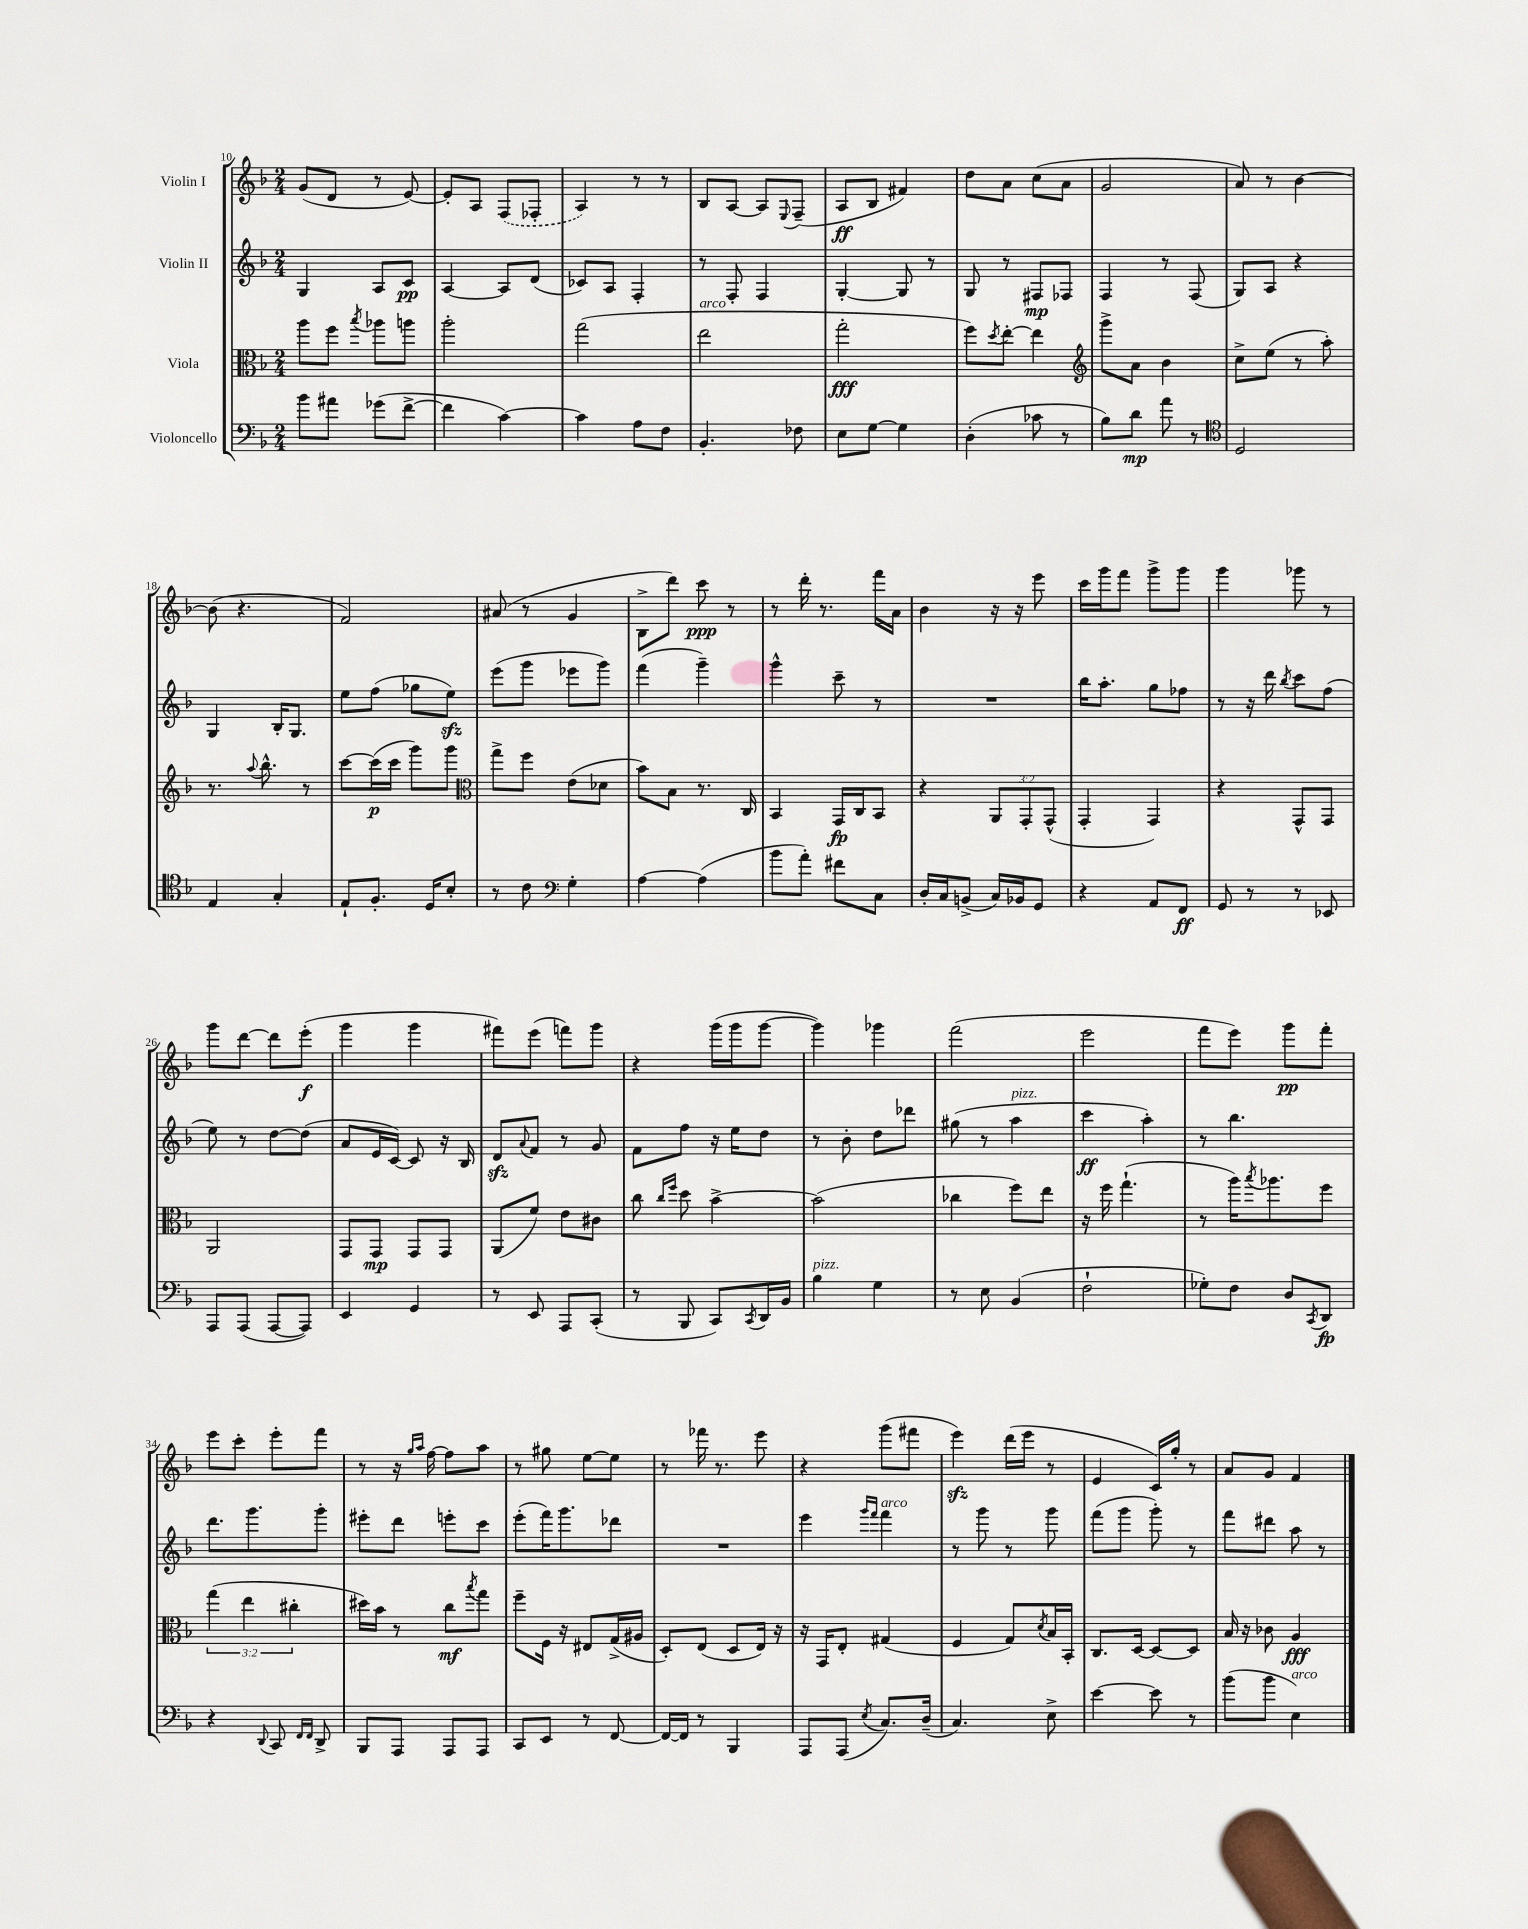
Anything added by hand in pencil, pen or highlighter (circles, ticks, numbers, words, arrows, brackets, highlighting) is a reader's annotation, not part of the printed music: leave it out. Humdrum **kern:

**kern	**kern	**kern	**kern
*staff4	*staff3	*staff2	*staff1
*clefF4	*clefC3	*clefG2	*clefG2
*k[b-]	*k[b-]	*k[b-]	*k[b-]
*M2/4	*M2/4	*M2/4	*M2/4
8b-	8aa	4G	(8g
8a#	8ff	.	8d
.	8qbb-	.	.
(8g-	8aa-	8A	8r
[8f^	8aa	8c	[8e)
=	=	=	=
4f]	2aa'	[4A	8e']
.	.	.	8A
[4c)	.	8A]	(8F
.	.	(8d	8F-'
=	=	=	=
4c]	(2gg	8c-)	4A)
.	.	8A	.
8A	.	4F'	8r
8F	.	.	8r
=	=	=	=
4.BB-'	2ee	8r	8B-
.	.	8F'	[8A
.	.	4F	8A]
.	.	.	8qqE
8F-	.	.	(8F~
=	=	=	=
8E	2gg'	[4G'	8A
[8G	.	.	8B-
4G]	.	8G]	4f#)
.	.	8r	.
=	=	=	=
(4D'	8ff)	8G	8dd
.	8qdd	.	.
.	[8ee'	8r	8a
8c-	4ee]	8F#	(8cc
8r	.	8F-	8a
=	=	=	=
*	*clefG2	*	*
8B-)	8ggg^	4F	2g
8d	8a	.	.
8a	4b-	8r	.
8r	.	(8F	.
=	=	=	=
*clefC4	*	*	*
2D	8cc^	8G)	8a)
.	(8ee	8A	8r
.	8r	4r	[4b-
.	8aa')	.	.
=	=	=	=
4E	8.r	4G	(8b-]
.	.	.	4.r
.	8qqaa	.	.
.	8.bb-^^	.	.
4G'	.	16B-'	.
.	.	8.G	.
.	8r	.	.
=	=	=	=
8E`	[8ccc	8ee	2f)
8.F'	(16ccc]	(8ff	.
.	16ccc	.	.
.	8ggg)	8gg-	.
16D	.	.	.
8B-'	8ggg	8ee)	.
=	=	=	=
*	*clefC3	*	*
8r	8gg^	(8eee	(8a#
8c	8ff	8ggg	8r
*clefF4	*	*	*
4G'	(8e	8eee-	4g
.	8d-	8ggg)	.
=	=	=	=
[4A	8b-)	(4fff	8B-^
.	8B-	.	8ddd)
(4A]	8.r	4ggg~)	8ccc
.	.	.	8r
.	16C	.	.
=	=	=	=
8b-	4BB-	4ggg^^	8r
8a')	.	.	16ddd'
.	.	.	8.r
8f#	16GG	8ccc~	.
.	16C	.	.
8C	8BB-	8r	16fff
.	.	.	16a
=	=	=	=
16D'	4r	2r	4b-
16C	.	.	.
(8BB^	.	.	.
16C)	12AA	.	16r
16BB-	.	.	16r
.	12GG'	.	.
8GG	.	.	8eee
.	(12GG^^	.	.
=	=	=	=
4r	4GG'	16bb-	16ccc
.	.	8.aa'	16ggg
.	.	.	8fff
8AA	4GG)	8gg	8ggg^
8FF	.	8ff-	8ggg
=	=	=	=
8GG	4r	8r	4ggg
8r	.	16r	.
.	.	16ddd	.
.	.	8qbb-	.
8r	8GG^^	8ccc	8ggg-
8EE-	8GG	(8ff	8r
=	=	=	=
8AAA	2AA	8ee)	8ggg
(8AAA	.	8r	[8ddd
[8AAA	.	[8dd	8ddd]
8AAA])	.	(8dd]	(8eee'
=	=	=	=
4EE	8GG	8a	4ggg
.	8GG	16e	.
.	.	[16c)	.
4GG	8GG	8c]	4ggg
.	8GG	16r	.
.	.	16B-	.
=	=	=	=
8r	(8AA	8d	8fff#)
.	.	8qqa	.
8EE	8f)	8f	(8eee
8AAA	8e	8r	8fff)
(8CC'	8c#	8g	8ggg
=	=	=	=
8r	8cc	8f	4r
.	16qqcc	.	.
.	16qqff	.	.
8BBB-	8dd	8ff	.
8CC)	[4b-^	16r	(16ggg
.	.	16ee	16ggg
8qCC	.	.	.
16DD	.	8dd	[8ggg
16BB-	.	.	.
=	=	=	=
4B-	(2b-]	8r	4ggg])
.	.	8b-'	.
4G	.	8dd	4ggg-
.	.	8ddd-	.
=	=	=	=
8r	4cc-	(8gg#	(2fff
8E	.	8r	.
(4BB-	8ff)	4aa	.
.	8ee	.	.
=	=	=	=
2F`	16r	4ccc	2eee
.	16ff	.	.
.	(4.gg`	.	.
.	.	4aa')	.
=	=	=	=
8G-')	8r	8r	8fff
8F	16aa)	4.bb-	8eee)
.	8qbb-	.	.
.	8.aa-	.	.
8D	.	.	8ggg
8qCC	.	.	.
8DD	8ff	.	8fff'
=	=	=	=
4r	(6gg	8.ddd	8eee
.	.	.	8ccc'
.	6ee	.	.
.	.	8.ggg	.
8qqDD	.	.	.
8CC	.	.	8eee'
.	6cc#'	.	.
16qqFF	.	.	.
16qqFF	.	.	.
8DD^	.	8ggg'	8fff
=	=	=	=
8BBB-	16dd#)	8eee#'	8r
.	16b-	.	.
8AAA	8r	8ddd	16r
.	.	.	16qqgg
.	.	.	16qqaa
.	.	.	[16ff
8AAA	8cc	8eee'	8ff]
.	8qbb-	.	.
8AAA	8gg	8ccc	8aa
=	=	=	=
8CC	8ff~	(8eee'	8r
8EE	16F	16fff)	8gg#
.	16r	8.ggg	.
8r	8E#	.	[8ee
[8FF	(16G^	8ddd-	8ee]
.	16A#	.	.
=	=	=	=
16FF_	8D')	2r	8r
16FF]	.	.	.
8r	(8E	.	16fff-
.	.	.	8.r
4BBB-	8D	.	.
.	16E)	.	8eee
.	16r	.	.
=	=	=	=
8AAA	16r	4eee	4r
.	16GG	.	.
(8AAA	8E'	.	.
.	.	16qqggg	.
8qE	.	16qqfff	.
8.C)	(4G#	4fff	(8ggg
.	.	.	8fff#
(16D~	.	.	.
=	=	=	=
4.C)	4F	8r	4eee)
.	.	8ggg	.
.	8G)	8r	(16ddd
.	.	.	16eee
.	8qd	.	.
8E^	16B-	8ggg	8r
.	16BB-'	.	.
=	=	=	=
[4e	8.C	(8fff	4e
.	.	8ggg	.
.	[16D	.	.
8e]	8D_	8ggg')	16c)
.	.	.	16gg'
8r	8D]	8r	8r
=	=	=	=
(8b-	16B-	8fff	8a
.	16r	.	.
8b-	8c-	8ddd#	8g
4E)	4A	8aa	4f
.	.	8r	.
==	==	==	==
*-	*-	*-	*-
